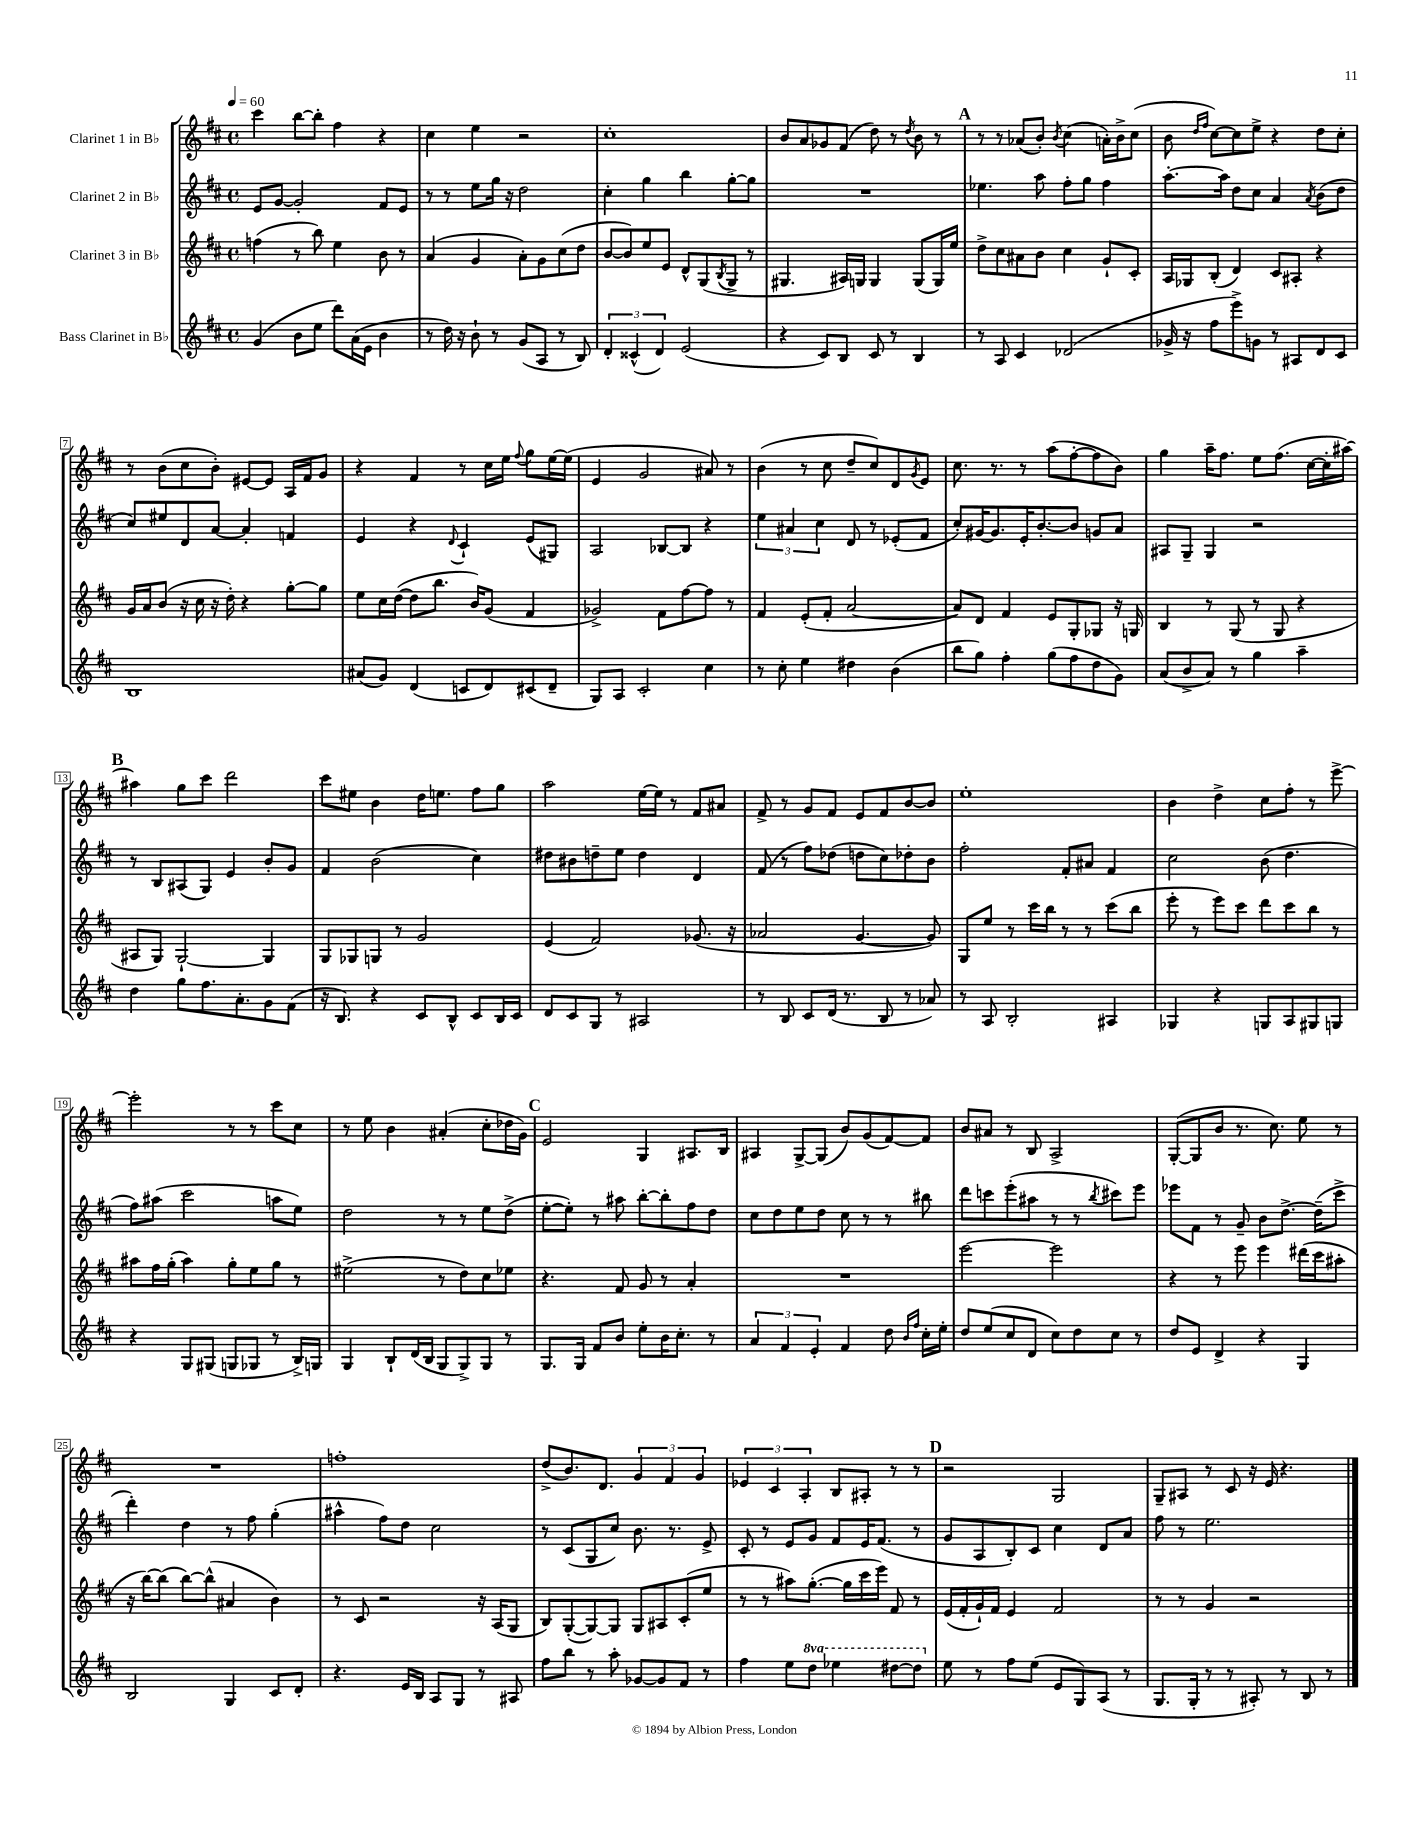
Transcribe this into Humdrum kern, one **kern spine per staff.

**kern	**kern	**kern	**kern
*staff4	*staff3	*staff2	*staff1
*clefG2	*clefG2	*clefG2	*clefG2
*k[f#c#]	*k[f#c#]	*k[f#c#]	*k[f#c#]
*M4/4	*M4/4	*M4/4	*M4/4
*met(c)	*met(c)	*met(c)	*met(c)
*MM60	*MM60	*MM60	*MM60
(4g/	(4ff\	8e/L	4ccc#\
.	.	[8g/J	.
8b\L	8r	2g'/]	[8bb\L
8ee\J	8bb\)	.	8bb'\]J
8ddd\L)	4ee\	.	4ff#\
(16a\L	.	.	.
16e\JJ	.	.	.
4b\	8b\	8f#/L	4r
.	8r	8e/J	.
=	=	=	=
8r	(4a/	8r	4cc#\
16dd\)	.	8r	.
16r	.	.	.
8b`\	4g/	8ee\L	4ee\
8r	.	16gg\Jk	.
.	.	16r	.
(8g/L	8a'\L)	2dd\	2r
8A/J	8g\	.	.
8r	(8cc#\	.	.
8B/)	8dd\J	.	.
=	=	=	=
6d'/	[8b/L	4cc#'\	1cc#'
.	8b/])	.	.
(6c##^^/	.	.	.
.	8ee/	4gg\	.
6d/)	.	.	.
.	8e/J	.	.
(2e/	8d^^/L	4bb\	.
.	(8G/	.	.
.	8qB/	.	.
.	8G^/J	[8gg'\L	.
.	8r	8gg\]J	.
=	=	=	=
4r	4.G#/	1r	8b/L
.	.	.	8a/
8c#/L)	.	.	8g-/
8B/J	16A#/LL)	.	(8f#/J
.	16G/JJ	.	.
8c#/	4G/	.	8dd\)
8r	.	.	8r
.	.	.	8qdd/
4B/	(8G/L	.	8b\
.	16G/L)	.	8r
.	16ee/JJ	.	.
=	=	=	=
8r	8dd^\L	4.ee-\	8r
8A/	8cc#\	.	8r
4c#/	8a#\	.	(8a-/L
.	8b\J	8aa\	8b'/J)
.	.	.	8qb/
(2d-/	4cc#\	8ff#'\L	(4cc#\
.	.	8gg\J	.
.	8g`/L	4ff#\	16a'\LL)
.	.	.	16b^\J
.	8c#'/J	.	(8cc#\J
=	=	=	=
16g-^/	16A/LL	[8.aa'\L	8b\
16r	16G-/J	.	.
.	.	.	16qqdd/LL
.	.	.	16qqff#/JJ
8ff#\L	(8B'/J	.	[8cc#\L)
.	.	16aa\]Jk	.
8eee^\)	4d/)	8dd\L	8cc#\]
8g\J	.	8cc#\J	8ee^\J
8r	8c#/L	4a/	4r
8A#/L	8A#'/J	.	.
.	.	8qa/	.
8d/	4r	(8b\L	8dd\L
8c#/J	.	8dd\J	8cc#'\J
=	=	=	=
1B	16g/LL	8cc#/L)	8r
.	16a/J	.	.
.	(8b/J	8ee#/	(8b\L
.	16r	8d/	8cc#\
.	16cc#\	.	.
.	16r	[8a/J	8b'\J)
.	16dd'\)	.	.
.	4r	4a'/]	[8e#/L
.	.	.	8e#/]J
.	[8gg'\L	4f/	16A/LL
.	.	.	16f#/J
.	8gg\]J	.	8g/J
=	=	=	=
(8a#/L	8ee\L	4e/	4r
8g/J)	16cc#\L	.	.
.	([16dd\JJ	.	.
(4d/	8dd\]L	4r	4f#/
.	8.bb\J	.	.
.	.	8qqd/	.
8c/L	.	4c#`/	8r
.	16b/LK)	.	.
8d/)	(8g/J	.	16cc#\LL
.	.	.	16ee\JJ
.	.	.	8qqff#/
(8c#/	4f#/	(8e/L	8gg\L
8d~/J	.	8G#/J)	[16ee\L
.	.	.	(16ee\]JJ
=	=	=	=
8G/L)	2g-^/)	2A/	4e/
8A/J	.	.	.
2c#'/	.	.	2g/
.	8f#\L	[8B-/L	.
.	[8ff#\	8B-/]J	.
4cc#\	8ff#\]J	4r	8a#/)
.	8r	.	8r
=	=	=	=
8r	4f#/	6ee\	(4b\
8cc#'\	.	.	.
.	.	6a#/	.
4ee\	(8e'/L	.	8r
.	.	6cc#\	.
.	8f#'/J	.	8cc#\
4dd#\	[2a/	8d/	8dd~/L
.	.	8r	8cc#/)
(4b\	.	(8e-'/L	8d/
.	.	.	8qg/
.	.	8f#/J	8e/J
=	=	=	=
8bb\L	8a/]L)	8cc#'/L)	8.cc#\
8gg\J)	8d/J	[16g#/K	.
.	.	8.g#/]	8.r
4ff#'\	4f#/	.	.
.	.	16e'/K	8r
.	.	[8.b'/	.
(8gg\L	8e/L	.	(8aa\L
8ff#\	8G'/	8b/]J	[8ff#'\
8dd\	8G-/J	8g/L	8ff#\]
8g\J)	16r	8a/J	8b\J)
.	16G/	.	.
=	=	=	=
(8a/L	4B/	8A#/L	4gg\
8b^/	.	8G~/J	.
8a/J)	8r	4G/	16aa~\LK
.	.	.	8.ff#\J
8r	(8G/	.	.
4gg\	8r	2r	8ee\L
.	8G/	.	(8.ff#\J
4aa~\	4r	.	.
.	.	.	[16cc#\LL
.	.	.	16cc#'\]
.	.	.	[16aa#\JJ)
=	=	=	=
4dd\	8A#/L	8r	4aa#\]
.	8G/J)	8B/L	.
8gg\L	[2G`/	(8A#/	8gg\L
8.ff#\	.	8G/J)	8ccc#\J
.	.	4e/	2ddd\
8.a'\	.	.	.
8g\	4G/]	8b'/L	.
(8f#\J	.	8g/J	.
=	=	=	=
16r	8G/L	4f#/	8ccc#\L
8.B/)	.	.	.
.	8G-/	.	8ee#\J
4r	8G/J	(2b\	4b\
.	8r	.	.
8c#/L	2g/	.	16dd\LK
.	.	.	8.ee\J
8B^^/J	.	.	.
8c#/L	.	4cc#\)	8ff#\L
16B/L	.	.	8gg\J
16c#/JJ	.	.	.
=	=	=	=
8d/L	(4e/	8dd#\L	2aa\
8c#/	.	8b#\	.
8G/J	2f#/)	8dd~\	.
8r	.	8ee\J	.
2A#/	.	4dd\	[16ee\LL
.	.	.	16ee\]JJ
.	.	.	8r
.	(8.g-/	4d/	8f#/L
.	.	.	8a#/J
.	16r	.	.
=	=	=	=
8r	2a-/	(8f#/	8f#^/
8B/	.	8r	8r
8c#/L	.	8ff#\L)	8g/L
(16d/Jk	.	(8dd-\J	8f#/J
8.r	.	.	.
.	[4.g/	8dd\L	8e/L
8B/	.	8cc#\)	8f#/
8r	.	8dd-'\	[8b/
8a-/)	8g/])	8b\J	8b/]J
=	=	=	=
8r	8G/L	2ff#'\	1ee'
8A/	8ee/J	.	.
2B'/	8r	.	.
.	16ccc#\LL	.	.
.	16bb\JJ	.	.
.	8r	8f#'/L	.
.	8r	8a#/J	.
4A#/	(8ccc#\L	4f#/	.
.	8bb\J	.	.
=	=	=	=
4G-/	8eee'\	2cc#\	4b\
.	8r	.	.
4r	8eee\L)	.	4dd^\
.	8ccc#\J	.	.
8G/L	8ddd\L	(8b\	8cc#\L
8A/	8ccc#\	4.dd\	8ff#'\J
8G#/	8bb\J	.	8r
8G/J	8r	.	[8eee^\
=	=	=	=
4r	8aa#\L	8ff#\L)	2eee'\]
.	16ff#\L	(8aa#\J	.
.	(16gg'\JJ	.	.
8G/L	4aa#\)	2ccc#\	.
(8G#/J	.	.	.
8G/L	8gg'\L	.	8r
8G-/J	8ee\	.	8r
8r	8gg\J	8aa\L	8ccc#\L
16B^/LL)	8r	8ee\J)	8cc#\J
16G/JJ	.	.	.
=	=	=	=
4G/	(2ee#^\	2dd\	8r
.	.	.	8ee\
8B`/L	.	.	4b\
(16d/L	.	.	.
16B/JJ	.	.	.
8G/L	8r	8r	(4a#'/
8G^/)	8dd\L)	8r	.
8G/J	8cc#\	8ee\L	8cc#'\L
8r	8ee-\J	(8dd^\J	16dd-\L
.	.	.	16g\JJ)
=	=	=	=
8.G/L	4.r	[8ee'\L	2e/
.	.	8ee'\]J)	.
16G/Jk	.	.	.
8f#/L	.	8r	.
8b/J	8f#/	8aa#\	.
8ee'\L	8g/	[8bb'\L	4G/
16b\K	8r	8bb'\]	.
8.cc#'\J	.	.	.
.	4a'/	8ff#\	8.A#/L
8r	.	8dd\J	.
.	.	.	16B/Jk
=	=	=	=
6a/	1r	8cc#\L	4A#/
.	.	8dd\	.
6f#/	.	.	.
.	.	8ee\	[8G^/L
6e'/	.	.	.
.	.	8dd\J	(8G/]J
4f#/	.	8cc#\	8b/L)
.	.	8r	(8g/
8dd\	.	8r	[8f#/)
16qqb/LL	.	.	.
16qqff#/JJ	.	.	.
16cc#'\LL	.	8bb#\	8f#/]J
16ee'\JJ	.	.	.
=	=	=	=
8dd/L	[2eee\	8ddd\L	8b/L
(8ee/	.	8ccc\	8a#/J
8cc#/	.	(8eee'\	8r
8d/J	.	8aa#\J	8B/
8cc#\L)	2eee\]	8r	2A^/
8dd\	.	8r	.
.	.	8qbb/	.
8cc#\J	.	8ccc#\L)	.
8r	.	8eee\J	.
=	=	=	=
8dd/L	4r	8eee-\L	([8G'/L
8e/J	.	8f#\J	8G/]
4d^/	8r	8r	8b/J
.	8eee\	8g~/	8.r
4r	4eee\	8b\L	.
.	.	.	8.cc#\)
.	.	[8.dd^\J	.
4G/	(16ddd#\LL	.	8ee\
.	16ccc#\J	(16dd~\]LK	.
.	8aa#'\J	8ccc#^\J	8r
=	=	=	=
2B/	16r	4ddd'\)	1r
.	[16bb\LK)	.	.
.	(8bb\]J	.	.
.	[8bb\L)	4dd\	.
.	(8bb^^\]J	.	.
4G/	4a#/	8r	.
.	.	8ff#\	.
8c#/L	4b\)	(4gg'\	.
8d'/J	.	.	.
=	=	=	=
4.r	8r	4aa#^^\	1ff'
.	8c#/	.	.
.	2r	8ff#\L)	.
16e/LL	.	8dd\J	.
16B/JJ	.	.	.
8A/L	.	2cc#\	.
8G/J	.	.	.
8r	16r	.	.
.	(16A/LK	.	.
8A#/	8G/J	.	.
=	=	=	=
8ff#\L	8B/L)	8r	(8dd^/L
8bb\J	([8G'/	(8c#/L	8.b/)
8r	8G/_)	8G/	.
.	.	.	8.d/J
8aa'\	8G/]J	8cc#/J)	.
[8g-/L	8G/L	8.b\	6g/
8g-/]	8A#/	.	.
.	.	.	6f#/
.	.	8.r	.
8f#/J	(8c#'/	.	.
.	.	.	6g/
8r	8ee/J	8e^/	.
=	=	=	=
4ff#\	8r	8c#'/	6e-/
.	8r	8r	.
.	.	.	6c#/
8ee\L	8aa#\L)	8e/L	.
.	.	.	6A'/
8ddd\J	([8.gg'\J	8g/J	.
4eee-\	.	8f#/L	8B/L
.	16gg\]LL	.	.
.	16ccc#\	16e/K	8A#'/J
.	16eee\JJ)	(8.f#/J	.
[8ddd#\L	8f#/	.	8r
8ddd#\]J	8r	8r	8r
=	=	=	=
8ee\	(16e/LL	8g/L	2r
.	16f#'/	.	.
8r	16g`/)	8A/	.
.	16f#/JJ	.	.
8ff#\L	4e/	8B'/)	.
(8ee\J	.	8c#/J	.
8e/L	2f#/	4cc#\	2G/
8G/)	.	.	.
(8A/J	.	8d/L	.
8r	.	8a/J	.
=	=	=	=
8.G/L	8r	8ff#\	8G~/L
.	8r	8r	8A#/J
16G'/Jk	.	.	.
8r	4g/	2.ee\	8r
8r	.	.	8c#/
8A#'/)	2r	.	16r
.	.	.	16e/
8r	.	.	4.r
8B/	.	.	.
8r	.	.	.
==	==	==	==
*-	*-	*-	*-
